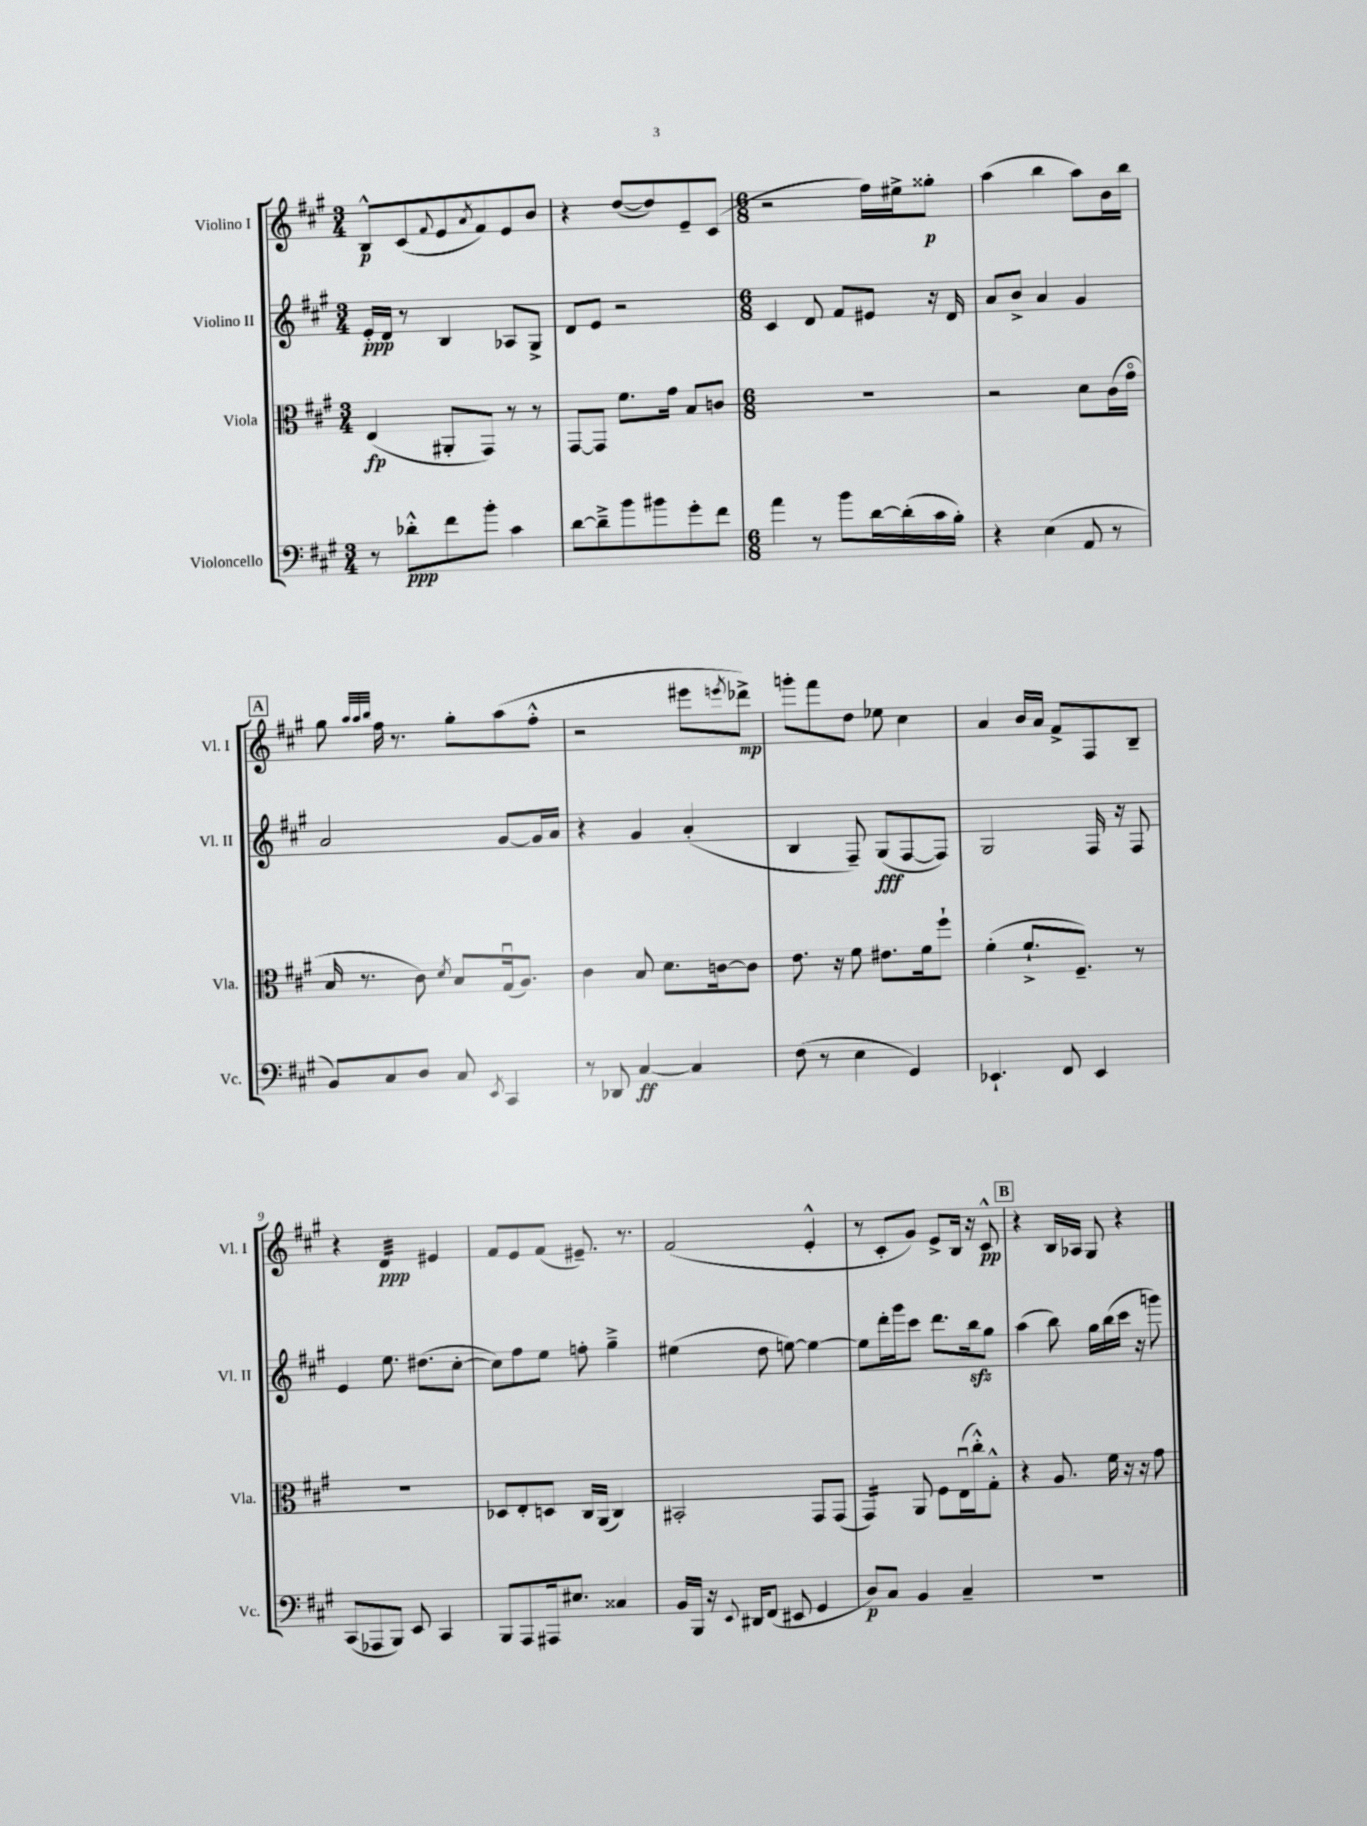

**kern	**kern	**kern	**kern
*staff4	*staff3	*staff2	*staff1
*clefF4	*clefC3	*clefG2	*clefG2
*k[f#c#g#]	*k[f#c#g#]	*k[f#c#g#]	*k[f#c#g#]
*M3/4	*M3/4	*M3/4	*M3/4
8r	(4E	16e'	8B^^
.	.	16d	.
8d-'^^	.	8r	(8c#
.	.	.	8qqf#
8f#	8AA#'	4B	8e
.	.	.	8qa
8b'	8GG#)	.	8f#)
4c#	8r	8A-	8e
.	8r	8G#^	8b
=	=	=	=
[8d	[8GG#	8d	4r
8d~^]	8GG#]	8e	.
8b	8.f#	2r	([8dd
8b#	.	.	8dd])
.	16g#	.	.
8g#'	8B	.	8e~
8f#	8c	.	(8c#
=	=	=	=
*M6/8	*M6/8	*M6/8	*M6/8
4a	2.r	4c#	2r
8r	.	8d	.
8b	.	8f#	.
[16d	.	8e#	16ff#)
(16d']	.	.	16ee#^
16c#	.	16r	8gg##'
16B')	.	16d	.
=	=	=	=
4r	2r	8a	(4aa
.	.	8b^	.
(4E	.	4a	4bb
8AA	8d	4g#	8aa)
8r	(16c#	.	16b
.	16g#o	.	16bb
=	=	=	=
8BB)	16B	2a	8gg#
.	8.r	.	.
.	.	.	32qqaa
.	.	.	32qqaa
.	.	.	32qqbb
8C#	.	.	16ff#
.	.	.	8.r
8D	8c#)	.	.
.	8qd	.	.
8C#	8B	.	8gg#'
8qEE	.	.	.
4CC#	(16G#u	[8g#	(8aa
.	8.A)	.	.
.	.	16g#]	8ff#'^^
.	.	16a	.
=	=	=	=
8r	4c#	4r	2r
8DD-	.	.	.
[4C#	8B	4g#	.
.	8.d	.	.
4C#]	.	(4a'	8eee#
.	[16c	.	.
.	.	.	8qeee
.	8c]	.	8ddd-^)
=	=	=	=
(8F#	8.e	4B	8ggg'
8r	.	.	8fff#
.	16r	.	.
4E	8f#	8F#~)	8dd
.	8.e#	(8G#	8ee-
4GG#)	.	[8F#	4cc#
.	16f#	.	.
.	8ff#`	8F#])	.
=	=	=	=
4.EE-`	(4f#'	2G#	4a
.	8.f#`^	.	16b
.	.	.	16a
8FF#	.	.	8f#^
.	8.F#~)	.	.
4EE-	.	16F#	8F#
.	.	16r	.
.	8r	8F#	8B~
=	=	=	=
(8CC#	2.r	4e	4r
8AAA-	.	.	.
8BBB)	.	8.ee	4d
8EE	.	.	.
.	.	(8.dd#	.
4CC#	.	.	4e#
.	.	[8cc#'	.
=	=	=	=
8BBB	8D-	8cc#])	8f#
8AAA	8E'	8ff#	8e
16AAA#	8D	8ee	(8f#
8.E#	.	.	.
.	16C#	8ff'	8.e#~)
.	(16AA	.	.
4C##	4C#)	4gg#~^	.
.	.	.	8.r
=	=	=	=
16BB	2BB#'	(4ee#	(2f#
16BBB	.	.	.
16r	.	.	.
8qqEE	.	.	.
16DD#	.	.	.
(8FF#	.	8dd	.
8EE#	.	[8ee)	.
4GG#	8GG#	4ee_	4e'^^
.	(8GG#	.	.
=	=	=	=
8D)	4GG#)	8ee]	8r
8C#	.	16ddd'	8c#'
.	.	16ggg#	.
4BB	8AA	8ccc#	8g#)
.	8F#	8.ddd	8e^
4C#~	(16Eu	.	16B
.	16cc#'^^)	16bb	16r
.	8G#'^^	8gg#	8c#^^
=	=	=	=
2.r	4r	(4aa	4r
.	8.A	8bb)	16B
.	.	.	16A-
.	.	16gg#	8G#
.	16f#	(16bb	.
.	16r	16ccc#	4r
.	16r	16r	.
.	8g#	8ggg)	.
==	==	==	==
*-	*-	*-	*-
